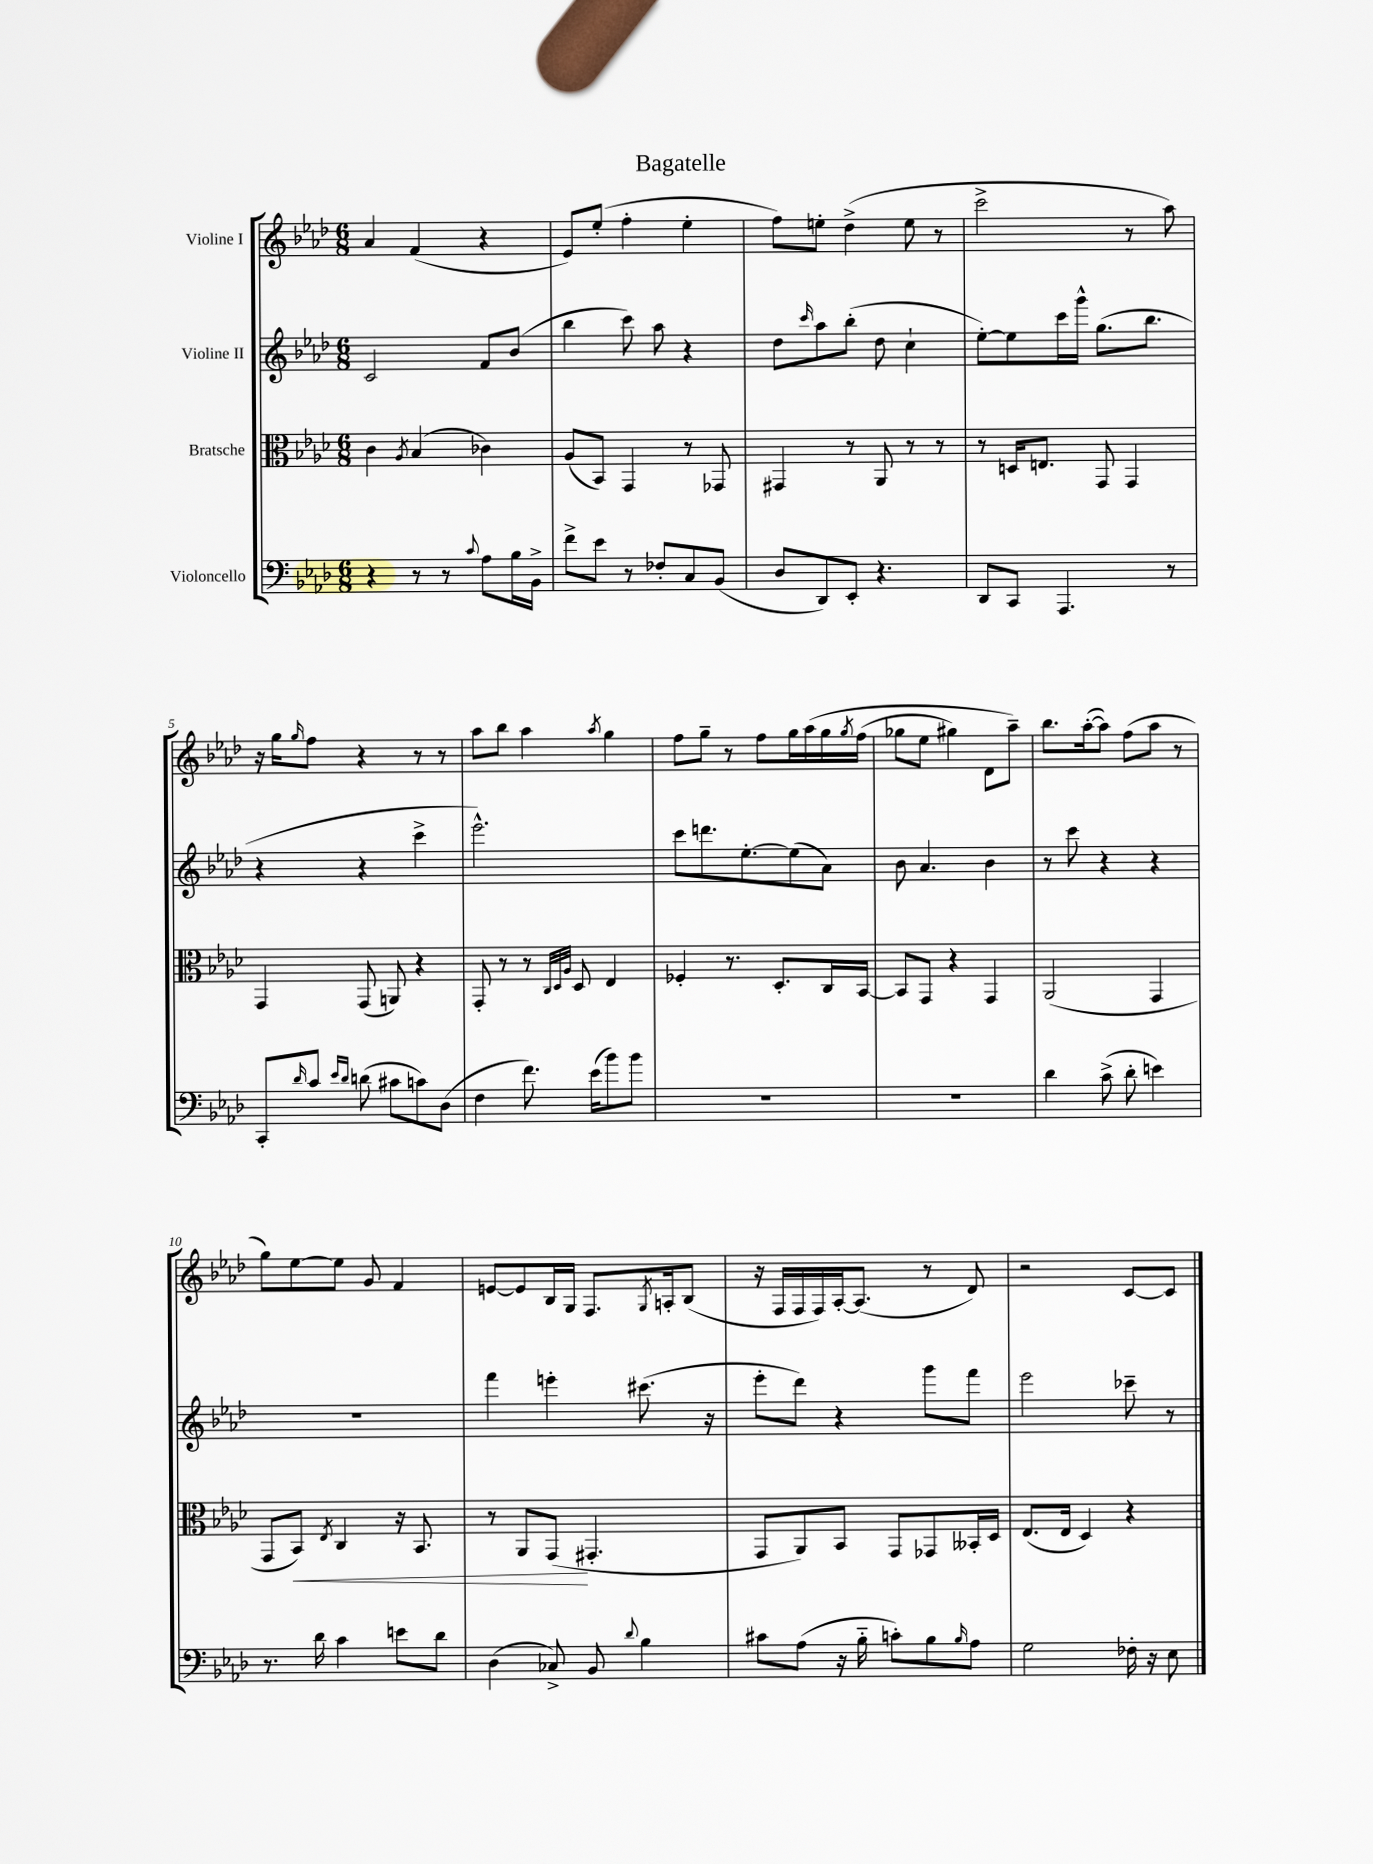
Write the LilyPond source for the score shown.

\header { title = "Bagatelle" }
<<
\new StaffGroup <<
\new Staff = "s0" \with { instrumentName = "Violine I" } {
    \clef treble \key aes \major \numericTimeSignature \time 6/8
    aes'4 f'4( r4 |
    ees'8) ees''8-.( f''4-. ees''4-. |
    f''8) e''8-. des''4->( e''8 r8 |
    c'''2-> r8 aes''8) |
    r16 g''16 \grace { g''16 } f''8 r4 r8 r8 |
    aes''8 bes''8 aes''4 \acciaccatura { aes''8 } g''4 |
    f''8 g''8-- r8 f''8 g''16 aes''16\( g''16 \acciaccatura { g''8 } f''16( |
    ges''8 ees''8 gis''4) des'8 aes''8--\) |
    bes''8. aes''16~-.( aes''8) f''8( aes''8 r8 |
    g''8) ees''8~ ees''8 g'8 f'4 |
    e'8~ e'8 bes16 g16 f8. \acciaccatura { g8 } a16-. bes8( |
    r16 f16 f16 f16) aes16~-. aes8.( r8 des'8) |
    r2 c'8~ c'8 \bar "|." |
}
\new Staff = "s1" \with { instrumentName = "Violine II" } {
    \clef treble \key aes \major \numericTimeSignature \time 6/8
    c'2 f'8 bes'8( |
    bes''4 c'''8) aes''8 r4 |
    des''8 \grace { c'''16 } aes''8 bes''8-.( des''8 c''4-! |
    ees''8~-.) ees''8 c'''16 g'''16-^ g''8.( bes''8. |
    r4 r4 c'''4-> |
    ees'''2.-^) |
    c'''8 d'''8. ees''8.~-. ees''8( aes'8) |
    bes'8 aes'4. bes'4 |
    r8 c'''8 r4 r4 |
    R2. |
    f'''4 e'''4-. cis'''8.( r16 |
    ees'''8-. des'''8) r4 g'''8 f'''8 |
    ees'''2 ces'''8-- r8 \bar "|." |
}
\new Staff = "s2" \with { instrumentName = "Bratsche" } {
    \clef alto \key aes \major \numericTimeSignature \time 6/8
    c'4 \acciaccatura { aes8 } bes4( ces'4) |
    aes8( bes,8) g,4 r8 ges,8 |
    gis,4 r8 aes,8 r8 r8 |
    r8 d16 e8. g,8 g,4 |
    g,4 g,8( a,8) r4 |
    g,8-. r8 r8 \grace { c32 des32 aes32 } des8 ees4 |
    fes4-. r8. des8.-. c16 bes,16~ |
    bes,8 g,8 r4 g,4 |
    aes,2( g,4 |
    g,8 bes,8\<) \acciaccatura { ees8 } c4 r16 bes,8. |
    r8 aes,8 g,8\!( gis,4.-. |
    g,8 aes,8) bes,8 g,8 ges,8 beses,16-. des16 |
    ees8.( ees16 des4) r4 \bar "|." |
}
\new Staff = "s3" \with { instrumentName = "Violoncello" } {
    \clef bass \key aes \major \numericTimeSignature \time 6/8
    r4 r8 r8 \appoggiatura { c'8 } aes8 bes16 bes,16-> |
    f'8-> ees'8 r8 fes8-. c8 bes,8( |
    des8 des,8) ees,8-. r4. |
    des,8 c,8 aes,,4. r8 |
    c,8-. \grace { des'16 } c'8 \grace { ees'16 des'16 } d'8( cis'8 c'8) des8( |
    f4 f'8.) ees'16( bes'8) bes'8 |
    R2. |
    R2. |
    des'4 c'8->( des'8-. e'4) |
    r8. des'16 c'4 e'8 des'8 |
    des4( ces8->) bes,8 \appoggiatura { des'8 } bes4 |
    cis'8 aes8( r16 bes16-_ c'8-.) bes8 \grace { bes16 } aes8 |
    g2 fes16-. r16 ees8 \bar "|." |
}
>>
>>
